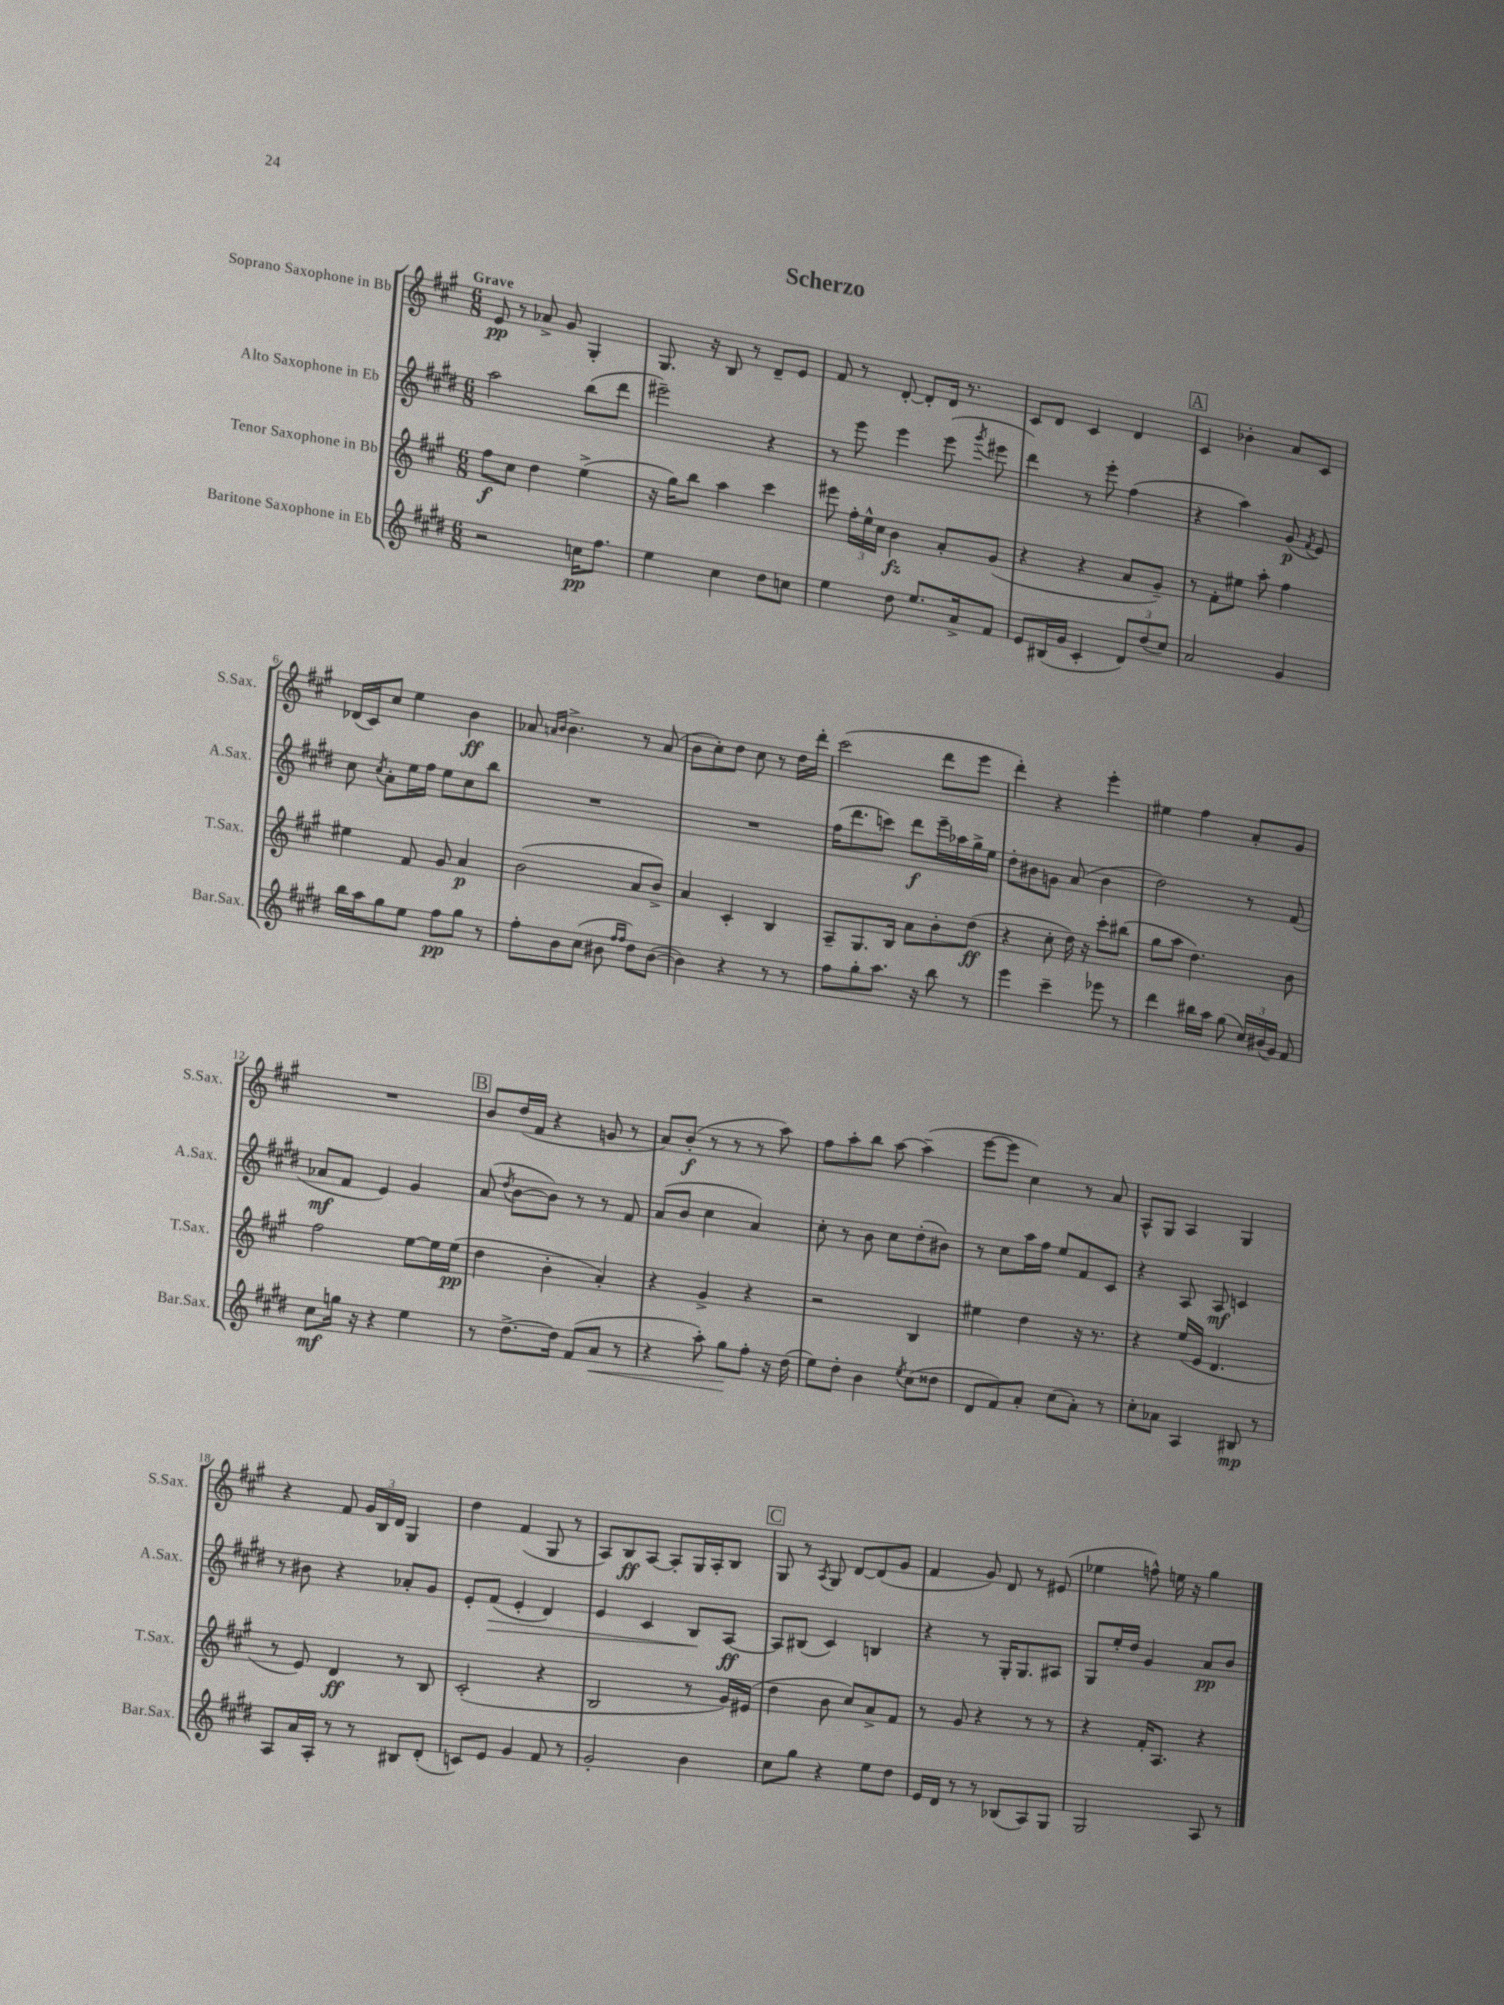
\header { title = "Scherzo" }
<<
\new StaffGroup <<
\new Staff = "s0" \with { instrumentName = "Soprano Saxophone in Bb" shortInstrumentName = "S.Sax." } {
    \clef treble \key a \major \numericTimeSignature \time 6/8 \tempo "Grave"
    \autoBeamOff e'8\pp r8 aes'8-> gis'8 gis4-. |
    gis8. r16 b8 r8 d'8[-- e'8] |
    fis'8 r8 d'8~-. d'8[-. d'16] r8. |
    cis'8[ d'8] cis'4 d'4 |
    \mark \markup { \box "A" } cis'4 bes'4-. a'8[ cis'8] |
    des'16[( cis'16) cis''8] e''4 b'4\ff |
    aes'8 \grace { a'16[ b'16] } b'4.-> r8 a'8( |
    b'8[ cis''8-.) d''8] cis''8 r8 d''16[ d'''16]-. |
    cis'''2( d'''8[ e'''8] |
    d'''4-.) r4 e'''4-. |
    eis''4 fis''4 a'8[-. gis'8] |
    R2. |
    \mark \markup { \box "B" } b'8[ d''16( fis'16] r4 g'8 r8 |
    a'8[) b'8]-.\f( r8 r8 r8 a''8) |
    fis''8[ a''8-. b''8] a''8~ a''4--( |
    e'''8[~ e'''8] cis''4) r8 a'8 |
    a8[-^ gis8] a4 gis4 |
    r4 fis'8 \tuplet 3/2 { gis'16[ b16 d'16] } gis4 |
    d''4 fis'4( gis8 r8 |
    a8[) b8\ff a8]~ a8[-. gis16 a16-. b8] |
    \mark \markup { \box "C" } gis8 r8 \acciaccatura { a8 } gis8 d'8[~ d'8( gis'8] |
    fis'4 gis'8) d'8 r8 eis'8( |
    ees''4 f''8-^) e''16 r16 gis''4 \bar "|." |
}
\new Staff = "s1" \with { instrumentName = "Alto Saxophone in Eb" shortInstrumentName = "A.Sax." } {
    \clef treble \key e \major \numericTimeSignature \time 6/8
    \autoBeamOff a''2 b''8[( dis'''8] |
    eis'''2--) r4 |
    r8 e'''8 e'''4 e'''8( \acciaccatura { gis'''8 } eis'''8 |
    dis'''4) r8 e'''8-. fis''4( |
    \mark \markup { \box "A" } r4 a''4) gis'8\p( \acciaccatura { fis'8 } e'8) |
    cis''8 \acciaccatura { cis''8 } a'8[-. e''16 fis''16] e''8[ cis''8 b''8] |
    R2. |
    R2. |
    fis''16[( dis'''8. c'''8]) dis'''8[\f e'''16-- aes''16 gis''16-> e''16] |
    dis''8[-. bis'8 g'8] a'8( bis'4 |
    dis''2) r8 fis'8( |
    aes'8[\mf fis'8] e'4) gis'4 |
    \mark \markup { \box "B" } a'8( \acciaccatura { dis''8 } b'8[~ b'8]) r8 r8 fis'8 |
    a'8[( b'8] cis''4 a'4) |
    cis''8-. r8 b'8 cis''8[ dis''8-.( bis'8]) |
    r8 cis''8[ a''16 fis''16] e''8[ fis'8 cis'8] |
    r4 a8 a8\mf c'4 |
    r8 bis'8 r4 aes'8[-. gis'8] |
    e'8[-. fis'8]\>( e'4-. dis'4) |
    e'4 cis'4 b8[\! a8]~\ff |
    \mark \markup { \box "C" } a8[ bis8]( cis'4) b4 |
    r4 r8 gis16[-. gis8. ais8] |
    gis8[ e''16-. dis''16] gis'4 a'8[\pp b'8] \bar "|." |
}
\new Staff = "s2" \with { instrumentName = "Tenor Saxophone in Bb" shortInstrumentName = "T.Sax." } {
    \clef treble \key a \major \numericTimeSignature \time 6/8
    \autoBeamOff fis''8[\f cis''8] d''4 e''4->( |
    r16 gis''16[) b''8] a''4 cis'''4 |
    eis'''8 \tuplet 3/2 { fis''16[-. e''16-^ cis''16] } b'4\fz a'8[-. gis'8]( |
    r4 r4 a'8[ gis'8]--) |
    \mark \markup { \box "A" } r8 fis'8[-. eis''8] a''8-. fis''4 |
    eis''4 fis'8 gis'8 a'4\p |
    b'2( a'8[ b'8]->) |
    a'4 cis'4-. b4 |
    a8[-- gis8. b16] a'8[ b'8-. d''8]\ff( |
    r4 cis''8-. d''16) r16 cis'''8[-. bis''8]( |
    gis''8[ a''8] d''4.) b'8 |
    fis''2 e''8[~ e''16 e''16]\pp( |
    \mark \markup { \box "B" } d''4 b'4-. a'4-.) |
    r4 gis'4-> r4 |
    r2 b4 |
    eis''4 d''4 r16 r8. |
    r4 e''16[( e'16] d'4. |
    r8 e'8) d'4\ff r8 b8 |
    cis'2-.( r4 |
    b2 r8 gis'16[) eis'16]( |
    \mark \markup { \box "C" } d''4 b'8 cis''8[) a'8-> fis'8] |
    r8 gis'8 r4 r8 r8 |
    r4 fis'16[-. a8.] r4 \bar "|." |
}
\new Staff = "s3" \with { instrumentName = "Baritone Saxophone in Eb" shortInstrumentName = "Bar.Sax." } {
    \clef treble \key e \major \numericTimeSignature \time 6/8
    \autoBeamOff r2 c''16[\pp fis''8.] |
    e''4 cis''4 dis''8[ c''8] |
    e''4 dis''8 e''8.[ a'16-> fis'8] |
    e'8[ bis16( gis'16] cis'4-. \tuplet 3/2 { dis'8[) dis''8( cis''8]) } |
    \mark \markup { \box "A" } a'2 gis'4 |
    b''16[ a''16 gis''8 e''8] fis''8[\pp gis''8] r8 |
    fis''8[-. b'8 cis''8]( bis'8 \grace { fis''16[ fis''16] } dis''8[) bis'8]~( |
    bis'4) r4 r8 r8 |
    fis''8[ gis''8-. a''8.] r16 b''8 r8 |
    e'''4 cis'''4-- ees'''8 r8 |
    dis'''4 bis''16[ a''16] gis''8( \tuplet 3/2 { cis''16[) bis'16( gis'16]) } fis'8 |
    cis''8[\mf g''16] r16 r4 e''4 |
    \mark \markup { \box "B" } r8 dis''8.[~-> dis''16] fis'8[( a'8]\< r8 |
    r4 a''8-.) gis''8[\! fis''8]-. r16 dis''16( |
    e''8[) dis''8]-. b'4 \acciaccatura { e''8 } cis''8[( disis''8] |
    dis'8[ fis'8) a'8]-. cis''8[( a'8]-.) r8 |
    cis''8[-. aes'8] a4 bis8\mp r8 |
    a8[ a'16 a16]-. r8 r8 bis8[ dis'8]-.( |
    c'8[) e'8] gis'4 fis'8 r8 |
    gis'2-. b'4 |
    \mark \markup { \box "C" } cis''8[ gis''8] r4 e''8[ dis''8] |
    e'16[ dis'16] r8 r8 bes8[( a8) gis8] |
    gis2 a8 r8 \bar "|." |
}
>>
>>
